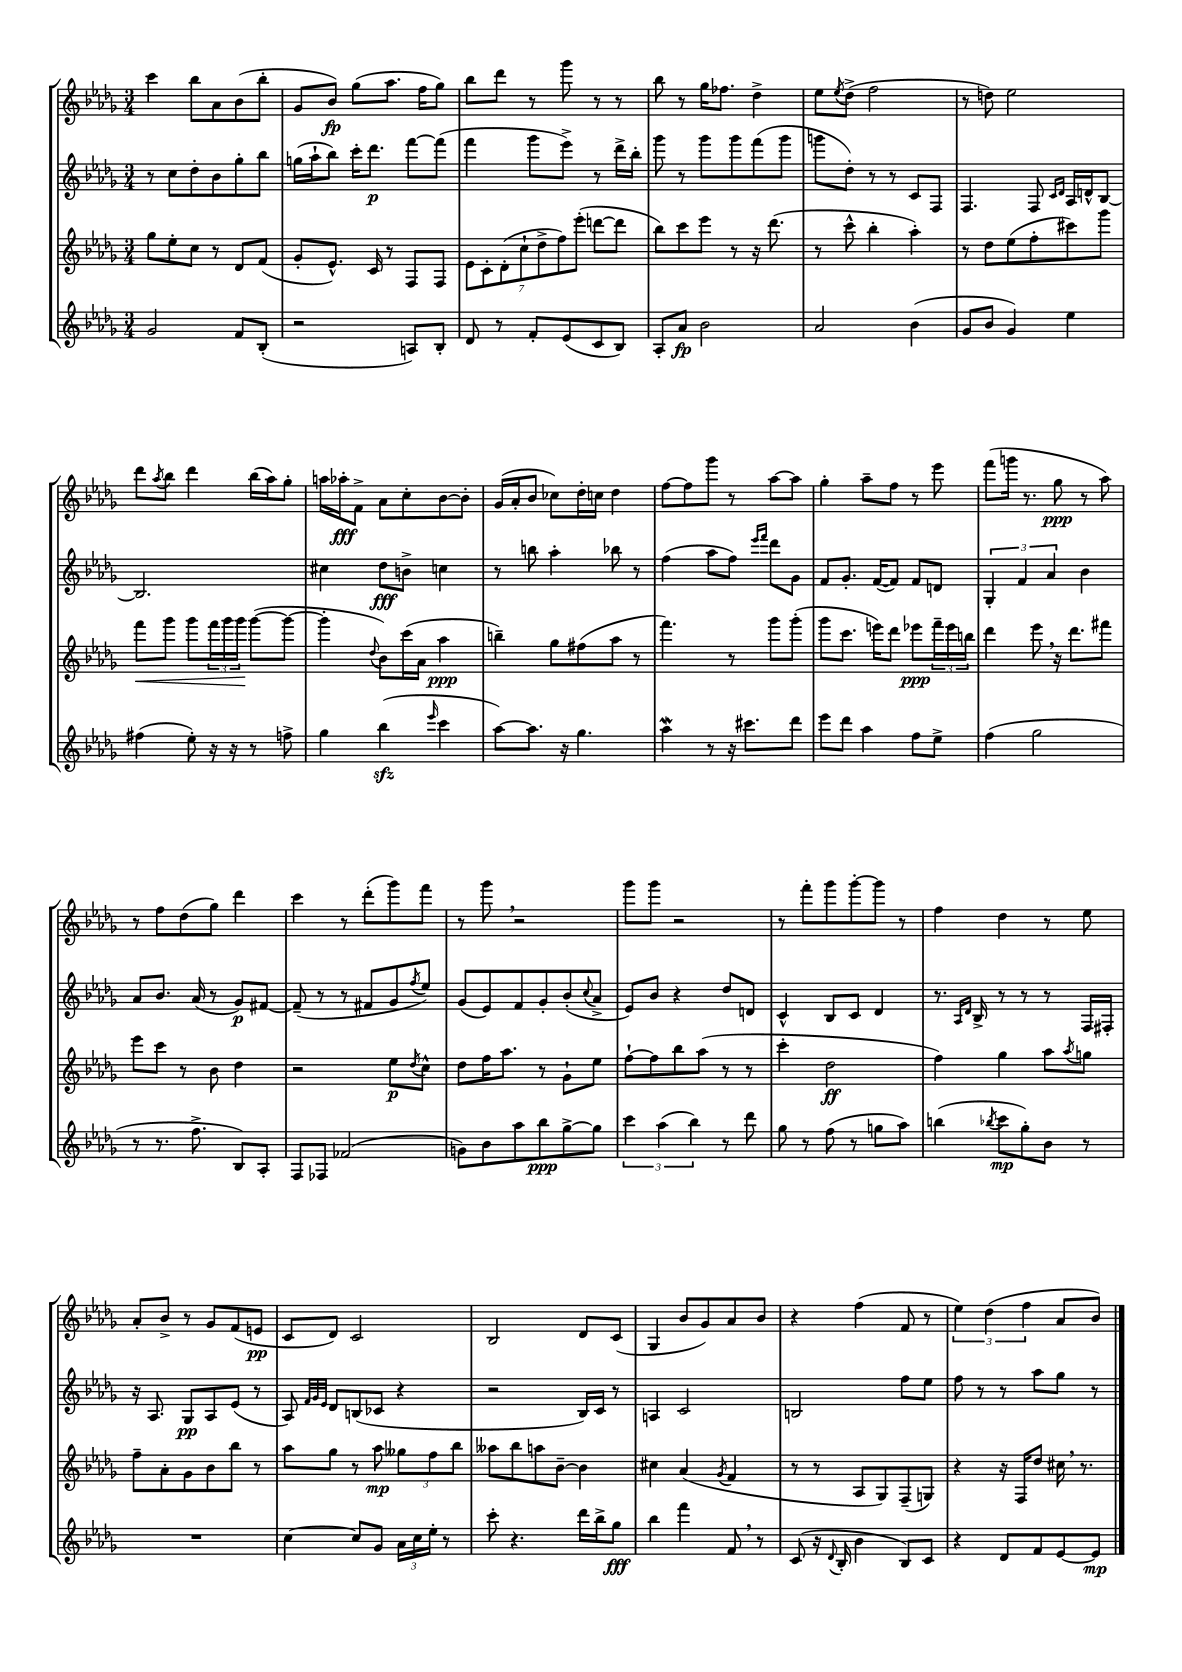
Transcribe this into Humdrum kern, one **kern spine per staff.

**kern	**kern	**kern	**kern
*staff4	*staff3	*staff2	*staff1
*clefG2	*clefG2	*clefG2	*clefG2
*k[b-e-a-d-g-]	*k[b-e-a-d-g-]	*k[b-e-a-d-g-]	*k[b-e-a-d-g-]
*M3/4	*M3/4	*M3/4	*M3/4
2g-	8gg-	8r	4ccc
.	8ee-'	8cc	.
.	8cc	8dd-'	8bb-
.	8r	8b-	8a-
8f	8d-	8gg-'	(8b-
(8B-'	(8f	8bb-	8bb-'
=	=	=	=
2r	8g-'	(16gg	8g-
.	.	16aa-`	.
.	8.e-^^)	8bb-)	8b-)
.	.	16ccc'	(8gg-
.	16c	8.ddd-	.
.	8r	.	8.aa-
8A)	8F	[8fff	.
.	.	.	16ff
8B-'	8F	(8fff]	8gg-)
=	=	=	=
8d-	14e-	4fff	8bb-
.	14c'	.	.
8r	.	.	8ddd-
.	(14d-'	.	.
.	14cc`	.	.
8f'	.	8ggg-	8r
.	14dd-^	.	.
.	14ff)	.	.
(8e-	.	8eee-^)	8ggg-
.	(14eee-'	.	.
8c	[8ddd	8r	8r
8B-)	8ddd]	16ddd-^	8r
.	.	16bb-'	.
=	=	=	=
8A-'	8bb-)	8ggg-	8bb-
8a-	8ccc	8r	8r
2b-	8eee-	8ggg-	16gg-
.	.	.	8.ff-
.	8r	8ggg-	.
.	16r	(8fff	4dd-^
.	(8.ddd-	.	.
.	.	8ggg-	.
=	=	=	=
2a-	8r	8ggg	8ee-
.	.	.	8qee-
.	8ccc^^	8dd-')	(8dd-^
.	4bb-'	8r	2ff
.	.	8r	.
(4b-	4aa-')	8c	.
.	.	8F	.
=	=	=	=
8g-	8r	4.F	8r
8b-	8dd-	.	8dd)
4g-)	(8ee-	.	2ee-
.	8ff'	8F	.
.	.	16qqc	.
.	.	16qqd-	.
4ee-	8ccc#)	16A-	.
.	.	16d^^	.
.	8ggg-	[8B-	.
=	=	=	=
(4ff#	8fff	2.B-]	8ddd-
.	.	.	8qaa-
.	8ggg-	.	8bb-
8ee-')	8ggg-	.	4ddd-
16r	24fff	.	.
.	24ggg-	.	.
16r	.	.	.
.	24ggg-	.	.
8r	([8ggg-	.	(16bb-
.	.	.	16aa-)
8ff^	8ggg-_	.	8gg-'
=	=	=	=
4gg-	4ggg-']	4cc#	16aa
.	.	.	16aa-'
.	.	.	8f^
.	8qqdd-	.	.
(4bb-	8b-)	8dd-	8a-
.	(16ccc	8b^	8cc'
.	16a-	.	.
16qqeee-	.	.	.
4ccc	4aa-	4cc	[8b-
.	.	.	8b-']
=	=	=	=
[8aa-)	4bb~)	8r	(16g-
.	.	.	16a-'
8.aa-]	.	8bb	8b-
.	8gg-	4aa-'	8cc-)
16r	.	.	.
4.gg-	(8ff#	.	16dd-'
.	.	.	16cc
.	8aa-	8bb-	4dd-
.	8r	8r	.
=	=	=	=
4aa-	4.fff)	(4ff	[8ff
.	.	.	8ff]
8r	.	8aa-	8ggg-
16r	8r	8ff)	8r
8.ccc#	.	.	.
.	.	16qqeee-	.
.	.	16qqfff	.
.	8ggg-	8ddd-	[8aa-
8ddd-	(8ggg-'	8g-	8aa-]
=	=	=	=
8eee-	8ggg-	8f	4gg-'
8ddd-	8.ccc	8.g-'	.
4aa-	.	.	8aa-~
.	16eee)	([16f	.
.	8ddd-	8f])	8ff
8ff	8eee-	8f	8r
8ee-^	24fff~	8d	8eee-
.	24eee-	.	.
.	24bb	.	.
=	=	=	=
(4ff	4ddd-	6G-'	(8fff
.	.	.	16ggg
.	.	6f	.
.	.	.	8.r
2gg-	8eee-	.	.
.	.	6a-	.
.	16r	.	8gg-
.	8.ddd-	.	.
.	.	4b-	8r
.	8fff#	.	8aa-)
=	=	=	=
8r	8eee-	8a-	8r
8.r	8ccc	8.b-	8ff
.	8r	.	(8dd-
8.ff^	.	(16a-	.
.	8b-	8r	8gg-)
8B-)	4dd-	8g-)	4ddd-
8A-'	.	[8f#	.
=	=	=	=
8F	2r	(8f#~]	4ccc
8F-	.	8r	.
(2f-	.	8r	8r
.	.	8f#	(8ddd-'
.	8ee-	8g-	8ggg-)
.	8qdd-	8qff	.
.	8cc^^	8ee-)	8fff
=	=	=	=
8g)	8dd-	(8g-	8r
8b-	16ff	8e-)	8ggg-
.	8.aa-	.	.
8aa-	.	8f	2r
8bb-	8r	8g-'	.
[8gg-^	8g-`	(8b-'	.
.	.	8qqcc	.
8gg-]	8ee-	8a-^	.
=	=	=	=
6ccc	[8ff`	8e-)	8ggg-
.	8ff]	8b-	8ggg-
(6aa-	.	.	.
.	8bb-	4r	2r
6bb-)	.	.	.
.	(8aa-	.	.
8r	8r	8dd-	.
8ddd-	8r	8d	.
=	=	=	=
8gg-	4ccc'	4c^^	8r
8r	.	.	8fff'
(8ff	2dd-	8B-	8ggg-
8r	.	8c	[8ggg-'
8gg	.	4d-	8ggg-]
8aa-)	.	.	8r
=	=	=	=
(4bb	4ff)	8.r	4ff
.	.	16qqA-	.
.	.	16qqd-	.
.	.	16B-^	.
8qbb-	.	.	.
8ccc	4gg-	8r	4dd-
8gg-')	.	8r	.
8b-	8aa-	8r	8r
.	8qaa-	.	.
8r	8gg	16F	8ee-
.	.	16F#'	.
=	=	=	=
2.r	8ff~	16r	8a-'
.	.	8.A-	.
.	8a-'	.	8b-^
.	8g-	8G-	8r
.	8b-	8A-	8g-
.	8bb-	(8e-	(8f
.	8r	8r	8e
=	=	=	=
[4cc	8aa-	8A-)	8c
.	.	32qqf	.
.	.	32qqg-	.
.	.	32qqe-	.
.	8gg-	8d-	8d-)
8cc]	8r	(8B	2c
8g-	8aa-	8c-	.
24a-	12gg--	4r	.
24cc	.	.	.
24ee-'	12ff	.	.
8r	.	.	.
.	12bb-	.	.
=	=	=	=
8ccc'	8aa--	2r	2B-
4.r	8bb-	.	.
.	8aa	.	.
.	[8b-~	.	.
16ddd-	4b-]	16B-)	8d-
16bb-^	.	16c	.
8gg-	.	8r	(8c
=	=	=	=
4bb-	4cc#	4A	4G-
4fff	(4a-	2c	8b-
.	.	.	8g-)
.	8qg-	.	.
8f	4f	.	8a-
8r	.	.	8b-
=	=	=	=
(8c	8r	2B	4r
16r	8r	.	.
8qqd-	.	.	.
16B-'	.	.	.
4b-	8A-	.	(4ff
.	8G-)	.	.
8B-)	(8F~	8ff	8f
8c	8G)	8ee-	8r
=	=	=	=
4r	4r	8ff	6ee-)
.	.	8r	.
.	.	.	(6dd-
8d-	16r	8r	.
.	16F	.	.
.	.	.	6ff
8f	8dd-	8aa-	.
[8e-	16cc#	8gg-	8a-
.	8.r	.	.
8e-]	.	8r	8b-)
==	==	==	==
*-	*-	*-	*-
